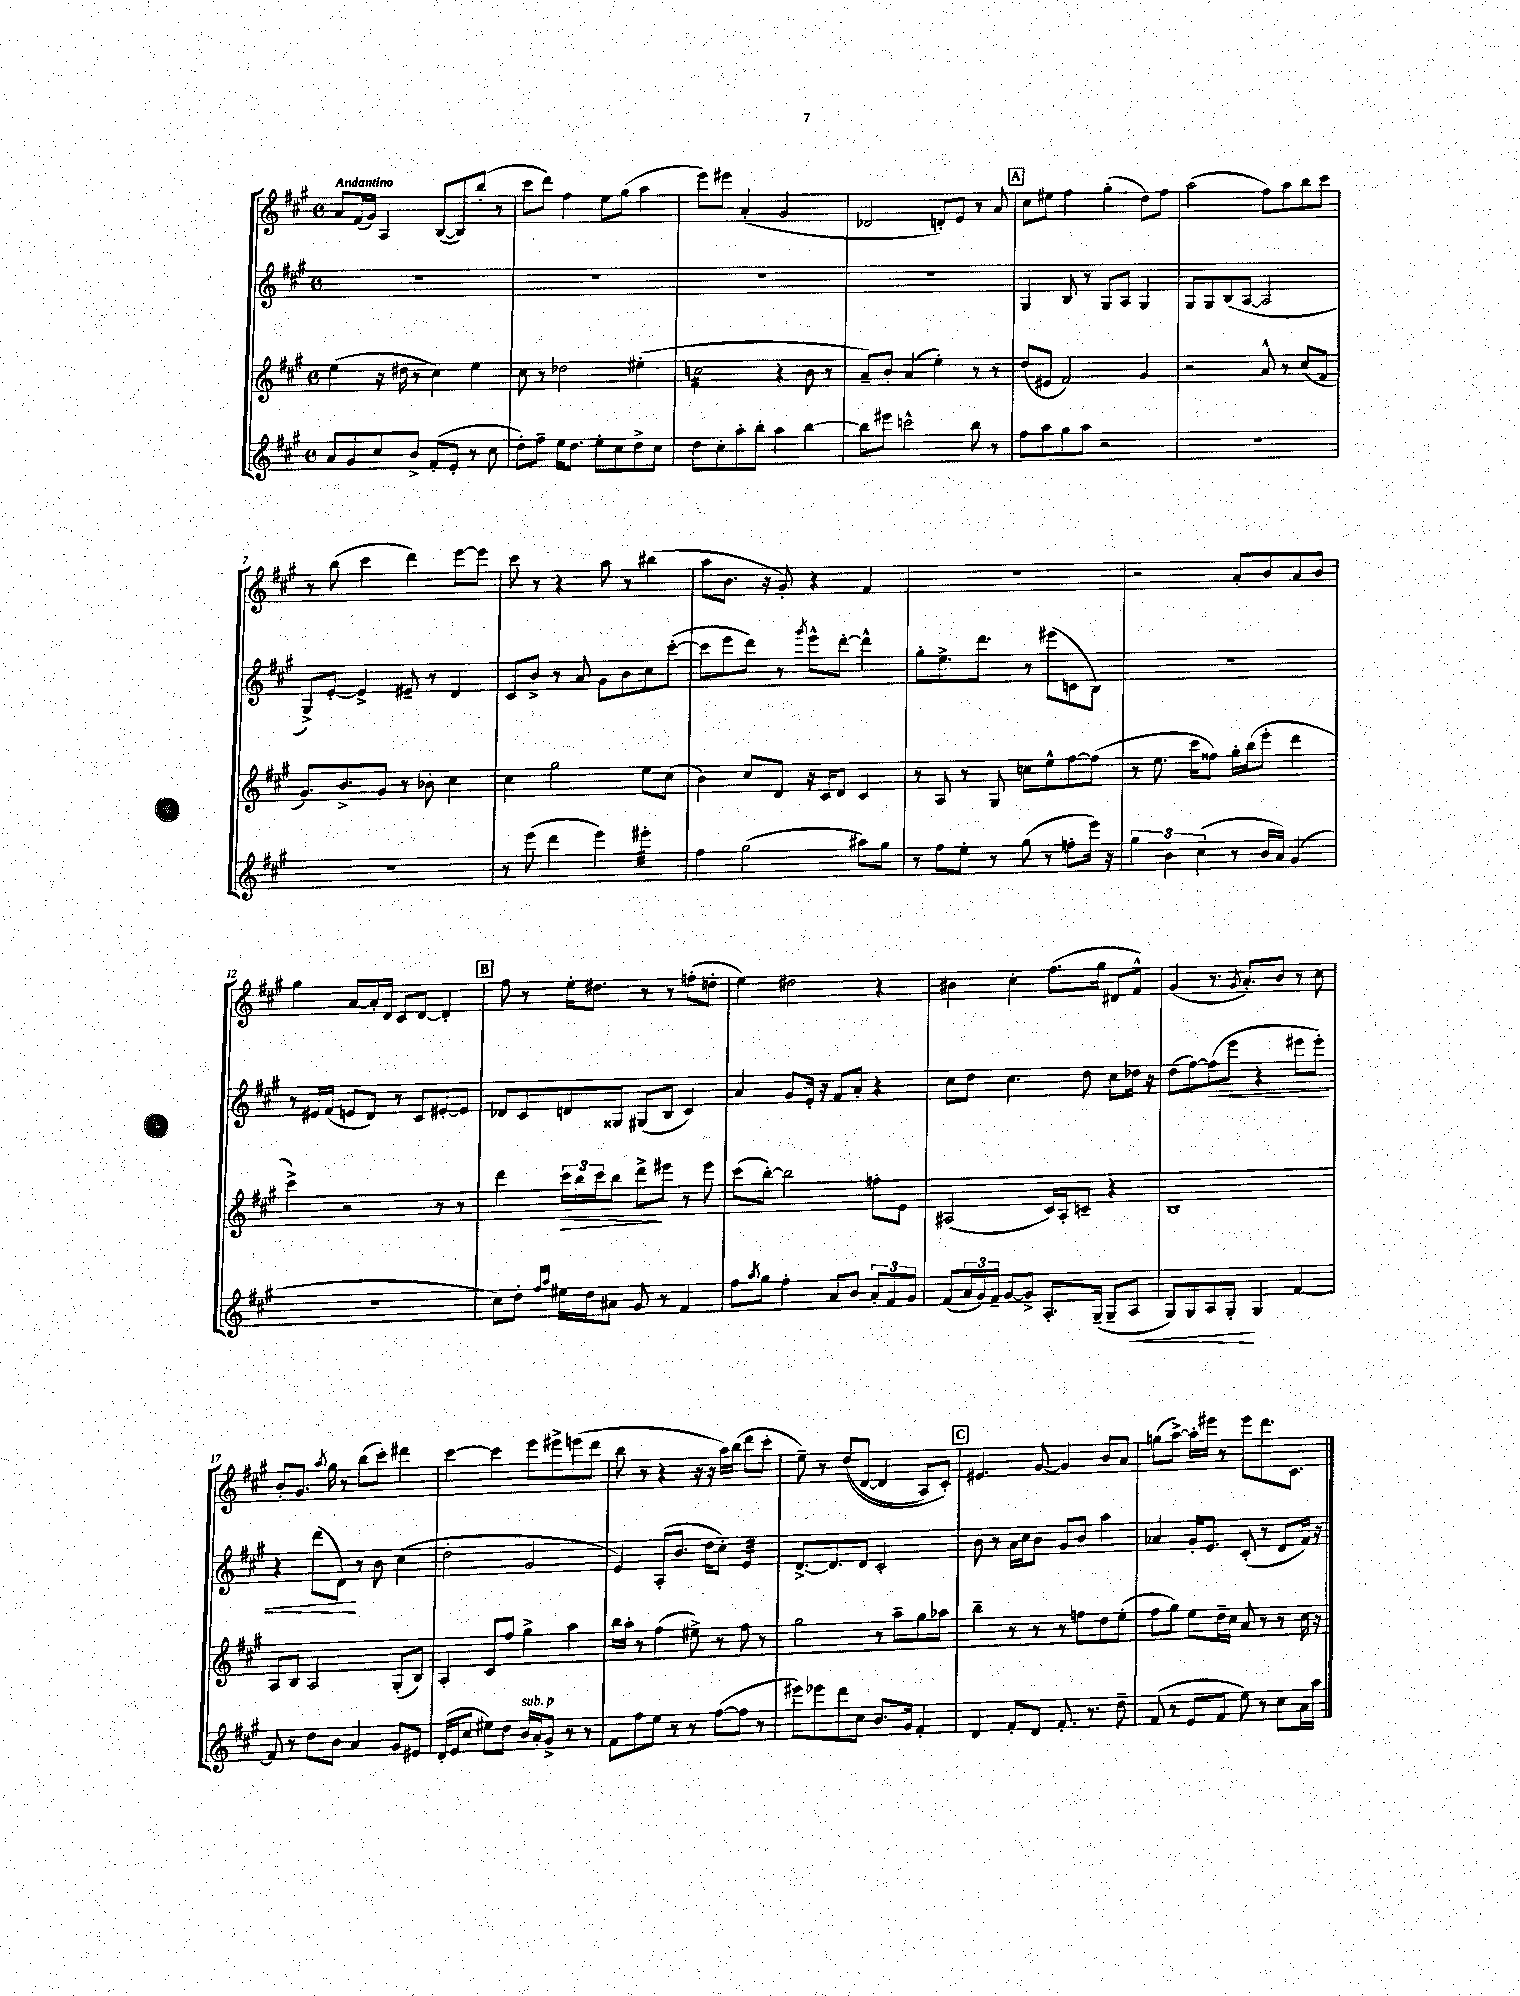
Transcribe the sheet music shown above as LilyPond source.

<<
\new StaffGroup <<
\new Staff = "s0" {
    \clef treble \key a \major \defaultTimeSignature \time 4/4 \tempo "Andantino"
    a'8 fis'16( gis'16) a4 b8~( b8) b''8-.( r8 |
    cis'''8 d'''8) fis''4 e''8 gis''8( a''4 |
    e'''8) eis'''8 a'4-.( gis'2 |
    des'2 d'8-.) e'8 r8 a'8 |
    \mark \markup { \box "A" } cis''8 eis''8 fis''4 gis''4-.( d''8) fis''8 |
    a''2( fis''8) a''8 b''8 cis'''8 |
    r8 b''8( cis'''4 d'''4) e'''8~ e'''8 |
    cis'''8 r8 r4 a''8 r8 bis''4( |
    a''8 b'8. r16 gis'8-.) r4 fis'4 |
    R1 |
    r2 a'8-. b'8 a'8 b'8 |
    gis''4 a'8~ a'16-. d'16 cis'8 d'8~ d'4-. |
    \mark \markup { \box "B" } fis''8 r8 e''16-. dis''8. r8 r8 f''8-.( d''8-. |
    e''4) dis''2 r4 |
    bis'4 cis''4-. fis''8.( gis''16 dis'8 fis'8-^) |
    gis'4( r8. \acciaccatura { gis'8 } a'8.-.) b'8 r8 cis''8 |
    b'8-. gis'8. \acciaccatura { a''8 } gis''16 r8 b''8( cis'''8-.) dis'''4 |
    cis'''4~ cis'''4 e'''8 eis'''8-> e'''8( d'''8 |
    b''8 r8 r4 r16 r16 a''16) b''16( d'''8 cis'''8-. |
    e''8--) r8 d''8(\( d'8~ d'4 a8) cis'8-.\) |
    \mark \markup { \box "C" } eis'4. gis'8~ gis'4 b'8 a'8 |
    g''8( a''8~->) a''16-. eis'''16 r8 eis'''8 d'''8. cis'8. \bar "|." |
}
\new Staff = "s1" {
    \clef treble \key a \major \defaultTimeSignature \time 4/4
    R1 |
    R1 |
    R1 |
    R1 |
    \mark \markup { \box "A" } gis4 b8 r8 gis8 a8 gis4 |
    gis8 gis8 b8( a8~ a2 |
    gis8->) e'8~-. e'4-> eis'8-- r8 d'4 |
    cis'8 b'8-> r8 a'8 gis'8 b'8 cis''8 cis'''8~-.( |
    cis'''8 e'''8 d'''8) r8 \acciaccatura { gis'''8 } e'''8-^ d'''8~-. d'''4-^ |
    gis''8-. e''8.-> d'''8. r8 eis'''8( c'8 b8) |
    R1 |
    r8 eis'16 fis'16( e'8 d'8) r8 cis'8 eis'8~-. eis'8 |
    \mark \markup { \box "B" } des'8 cis'8 d'8 gisis8 gis8( b8 cis'4) |
    a'4 gis'8 e'16-. r16 fis'8 a'8-. r4 |
    cis''8 d''8 cis''4. d''8 cis''8 des''16 r16 |
    d''8( fis''8~) fis''8\<( e'''8 r4 eis'''8 eis'''8-.) |
    r4 d'''8( d'8\!) r8 b'8 cis''4( |
    d''2-. gis'2 |
    e'4) a8-.( b'8. d''16 cis''8-.) e'4:32 |
    d'8.~-> d'8. d'8 cis'2-. |
    \mark \markup { \box "C" } b'8 r8 a'16 cis''16 b'8 gis'8 b'8 a''4 |
    aes'4 gis'16-. e'8. cis'8-.( r8 d'8 fis'16) r16 \bar "|." |
}
\new Staff = "s2" {
    \clef treble \key a \major \defaultTimeSignature \time 4/4
    e''4( r16 dis''16 r8 cis''4) e''4 |
    cis''8 r8 des''2 eis''4-.( |
    c''2:16 r4 b'8 r8 |
    a'8--) b'8-. a'4( e''4-.) r8 r8 |
    \mark \markup { \box "A" } d''8( eis'8 fis'2) gis'4 |
    r2 a'8-^ r8 cis''8( fis'8 |
    gis'8.) b'8.-> gis'8 r8 bes'8-. cis''4 |
    cis''4 gis''2 e''8 cis''8( |
    b'4) cis''8 d'8 r16 cis'16 d'8 cis'4 |
    r8 a8 r8 gis8 c''8 e''8-^ fis''8~ fis''8( |
    r8 e''8. cis'''16 fisis''8) gis''16-. b''16( e'''8-. d'''4 |
    cis'''4->) r2 r8 r8 |
    \mark \markup { \box "B" } d'''4 \tuplet 3/2 { cis'''16\> b''16 cis'''16 } b''8 d'''8->\! eis'''8 r8 eis'''8 |
    cis'''8( b''8~-.) b''2 f''8-. e'8 |
    ais2( cis'16) ais16-. c'8-- r4 |
    b1 |
    a8 b8 a2 gis8-.( b8) |
    a4-. cis'8 fis''8 gis''4-> a''4 |
    b''16 a''16-. r8 fis''4( eis''8->) r8 fis''8 r8 |
    gis''2 r8 a''8-- gis''8 aes''8 |
    \mark \markup { \box "C" } b''4-- r8 r8 r8 f''8 d''8 e''8-.( |
    fis''8 gis''8) e''8 d''16-- cis''16 a'8 r8 r8 cis''16 r16 \bar "|." |
}
\new Staff = "s3" {
    \clef treble \key a \major \defaultTimeSignature \time 4/4
    a'8 gis'8 cis''8 b'8-> fis'8-.( e'8-. r8 cis''8 |
    d''8-.) fis''8-- e''16 d''8. e''8-. cis''8 d''8-> cis''8 |
    d''8 cis''8-. a''8-. b''8-. a''4 b''4~ |
    b''8 eis'''8 c'''2-^ b''8 r8 |
    \mark \markup { \box "A" } fis''8 a''8 gis''8 a''8 r2 |
    R1 |
    R1 |
    r8 e'''8( d'''4 e'''4) eis'''4:32-. |
    fis''4 gis''2( ais''8) gis''8 |
    r8 fis''8 e''8-. r8 gis''8( r8 f''8-. e'''16) r16 |
    \tuplet 3/2 { gis''4 b'4 cis''4( } r8 b'16 a'16) gis'4( |
    R1 |
    \mark \markup { \box "B" } cis''8) d''8-. \grace { fis''16 a''16 } eis''16 d''16 ais'8 gis'8 r8 fis'4 |
    fis''8 \acciaccatura { a''8 } gis''8 fis''4-. a'8 b'8 \tuplet 3/2 { a'8-. fis'8 gis'8 } |
    fis'8( \tuplet 3/2 { a'16 gis'16) fis'16-- } gis'8~ gis'8-> a8.-. gis16--( gis8-- a8\< |
    gis8) gis8 a8 gis8-.\! gis4 fis'4~ |
    fis'8 r8 d''8 b'8 a'4 gis'8 eis'8 |
    d'16-.( e'16 cis''8 eis''8) d''8 b'16^\markup { \italic "sub. p" } a'16-. gis'8-> r8 r8 |
    fis'8 fis''8 e''8 r8 r8 fis''8~( fis''8 r8 |
    eis'''8) ees'''8 d'''8 cis''8 b'8. gis'16 fis'4-. |
    \mark \markup { \box "C" } d'4 fis'8-. d'8 fis'8.-. r8. d''8-- |
    fis'8( r8 e'8 fis'8 e''8) r8 cis''8 a'16 a''16 \bar "|." |
}
>>
>>
